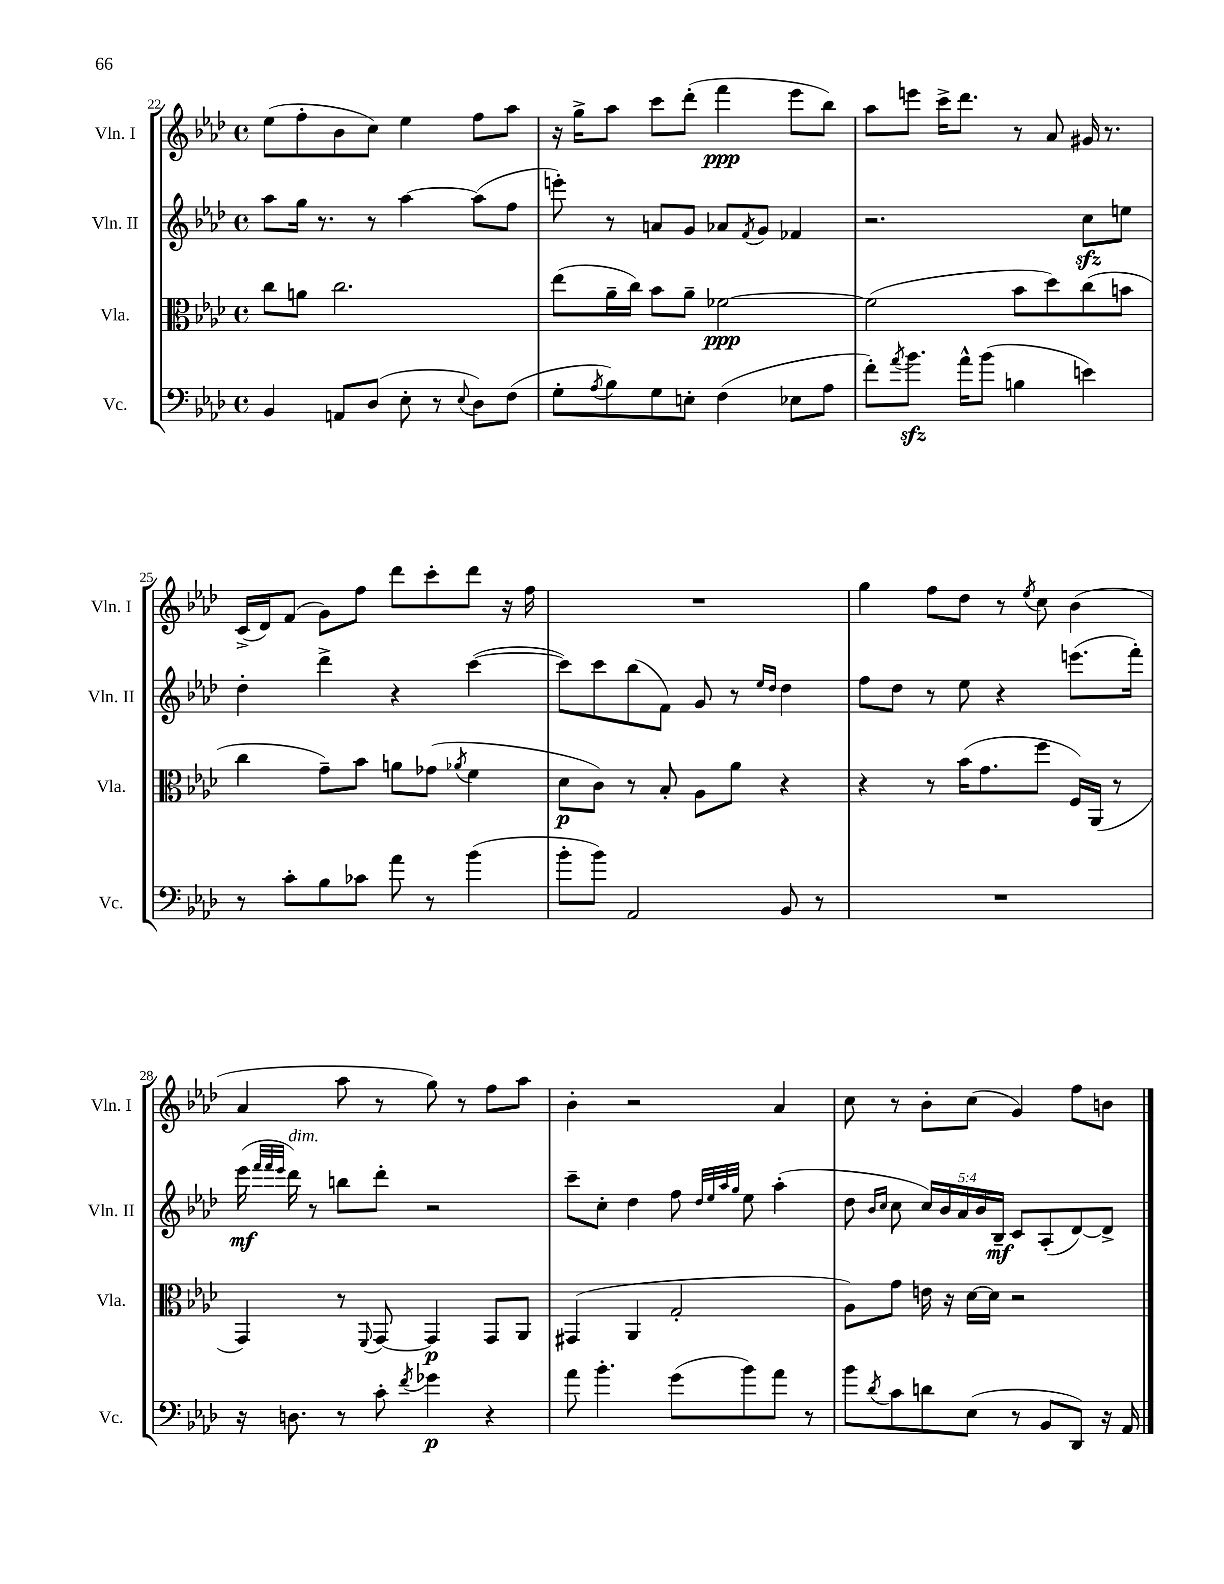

**kern	**kern	**kern	**kern
*staff4	*staff3	*staff2	*staff1
*clefF4	*clefC3	*clefG2	*clefG2
*k[b-e-a-d-]	*k[b-e-a-d-]	*k[b-e-a-d-]	*k[b-e-a-d-]
*M4/4	*M4/4	*M4/4	*M4/4
*met(c)	*met(c)	*met(c)	*met(c)
4BB-	8cc	8aa-	(8ee-
.	8a	16gg	8ff'
.	.	8.r	.
8AA	2.cc	.	8b-
(8D-	.	8r	8cc)
8E-'	.	[4aa-	4ee-
8r	.	.	.
8qqE-	.	.	.
8D-)	.	(8aa-]	8ff
(8F	.	8ff	8aa-
=	=	=	=
8G'	(8ee-	8eee')	16r
.	.	.	16gg^
8qA-	.	.	.
8B-)	16a-~	8r	8aa-
.	16cc)	.	.
8G	8b-	8a	8ccc
8E'	8a-~	8g	(8ddd-'
(4F	[2f-	8a-	4fff
.	.	8qf	.
.	.	8g	.
8E-	.	4f-	8eee-
8A-	.	.	8bb-)
=	=	=	=
8f')	(2f-]	2.r	8aa-
8qa-	.	.	.
8.b-	.	.	8eee
.	.	.	16ccc^
16a-^^	.	.	8.ddd-
(8b-	.	.	.
4B	8b-	.	8r
.	8dd-)	.	8a-
4e)	(8cc	8cc	16g#
.	.	.	8.r
.	8b	8ee	.
=	=	=	=
8r	4cc	4dd-'	(16c^
.	.	.	16d-)
8c'	.	.	(8f
8B-	8g~)	4ddd-^	8g)
8c-	8b-	.	8ff
8a-	8a	4r	8ddd-
8r	(8g-	.	8ccc'
.	8qa-	.	.
(4b-	4f	([4ccc	8ddd-
.	.	.	16r
.	.	.	16ff
=	=	=	=
8b-'	8d-	8ccc])	1r
8b-)	8c)	8ccc	.
2AA-	8r	(8bb-	.
.	8B-'	8f)	.
.	8A-	8g	.
.	8a-	8r	.
.	.	16qqee-	.
.	.	16qqdd-	.
8BB-	4r	4dd-	.
8r	.	.	.
=	=	=	=
1r	4r	8ff	4gg
.	.	8dd-	.
.	8r	8r	8ff
.	(16b-	8ee-	8dd-
.	8.g	.	.
.	.	4r	8r
.	.	.	8qee-
.	8ff	.	8cc
.	16F)	(8.eee	(4b-
.	(16AA-	.	.
.	8r	.	.
.	.	16fff')	.
=	=	=	=
16r	4GG)	(16eee-	4a-
.	.	32qqfff	.
.	.	32qqfff	.
.	.	32qqeee-	.
8.D	.	16ddd-)	.
.	.	8r	.
8r	8r	8bb	8aa-
.	8qqFF	.	.
8c'	[8GG	8ddd-'	8r
8qf	.	.	.
4g-	4GG]	2r	8gg)
.	.	.	8r
4r	8GG	.	8ff
.	8AA-	.	8aa-
=	=	=	=
8a-	(4GG#	8ccc~	4b-'
4.b-'	.	8cc'	.
.	4AA-	4dd-	2r
(8g	2G'	8ff	.
.	.	32qqdd-	.
.	.	32qqee-	.
.	.	32qqaa-	.
.	.	32qqgg	.
8b-)	.	8ee-	.
8a-	.	(4aa-'	4a-
8r	.	.	.
=	=	=	=
8b-	8A-)	8dd-	8cc
.	.	16qqb-	.
8qd-	.	16qqcc	.
8c	8g	8cc	8r
8d	16e	20cc)	8b-'
.	.	20b-	.
.	16r	.	.
.	.	20a-	.
(8E-	[16d-	.	(8cc
.	.	20b-	.
.	16d-]	.	.
.	.	20B-~	.
8r	2r	8c	4g)
8BB-	.	(8A-'	.
8DD-)	.	[8d-)	8ff
16r	.	8d-^]	8b
16AA-	.	.	.
==	==	==	==
*-	*-	*-	*-
